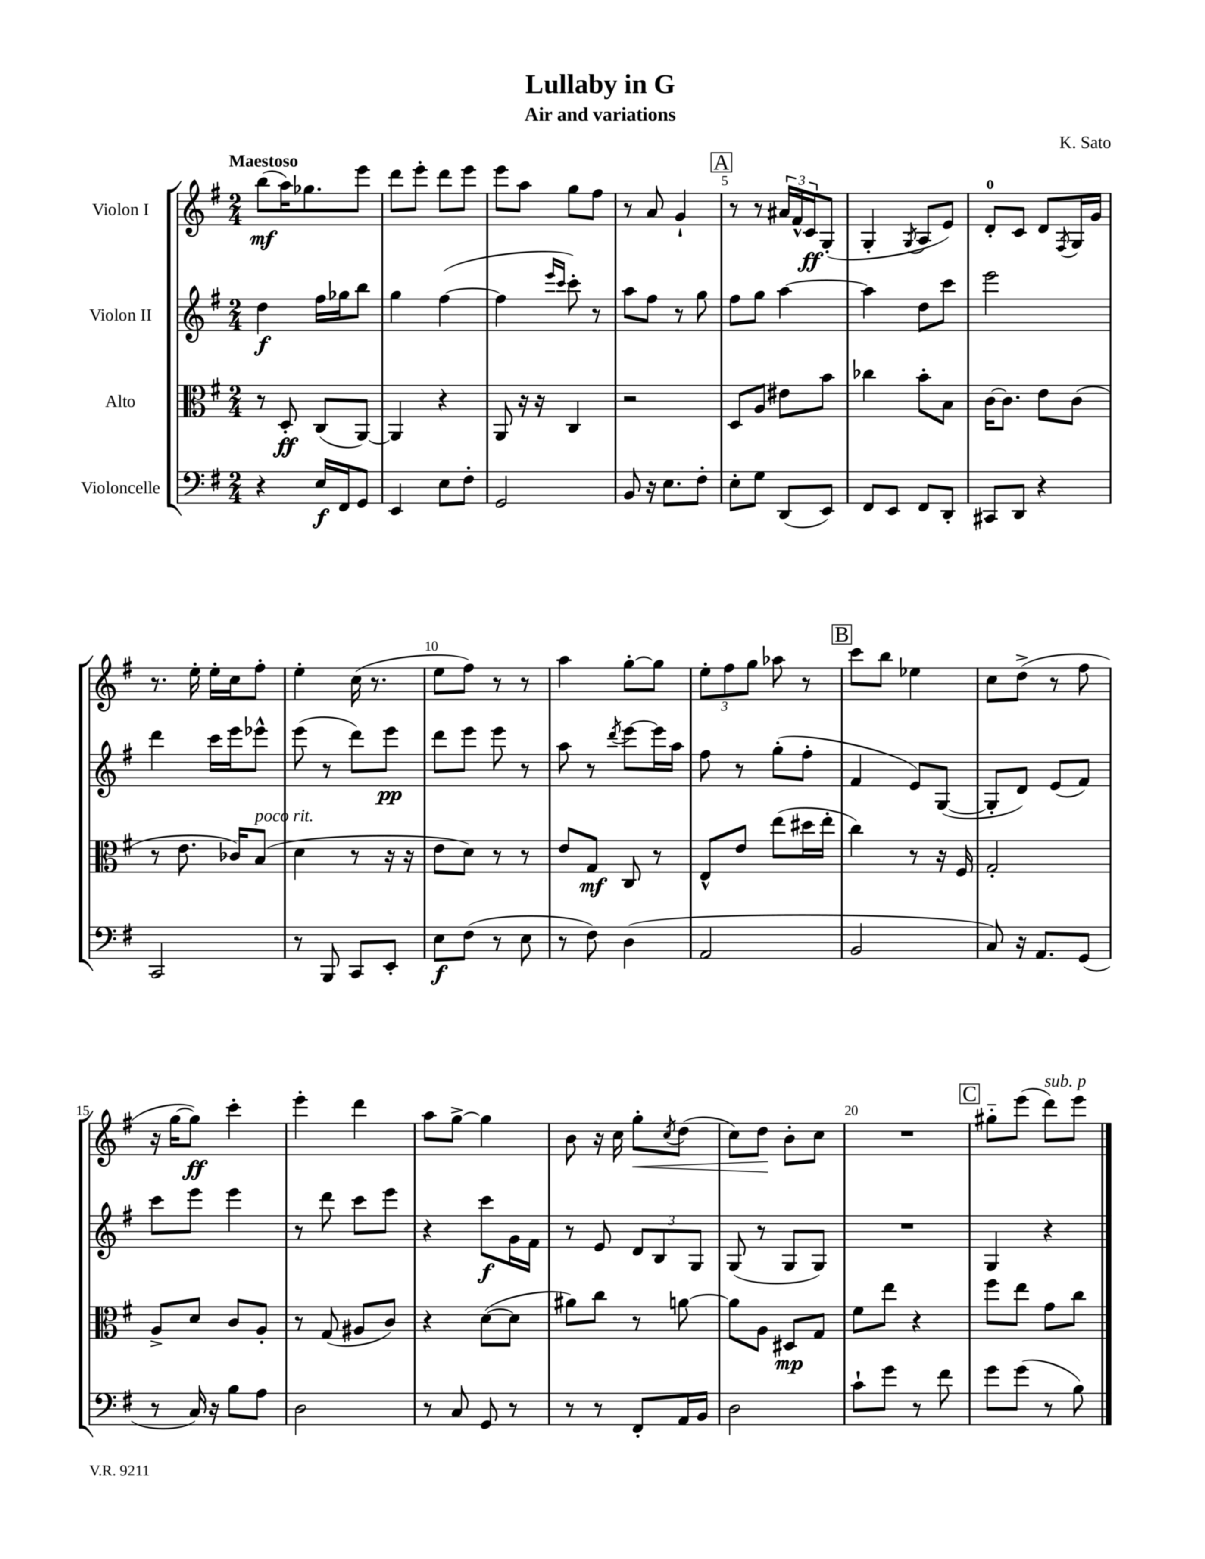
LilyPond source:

\header { title = "Lullaby in G" composer = "K. Sato" subtitle = "Air and variations" }
<<
\new StaffGroup <<
\new Staff = "s0" \with { instrumentName = "Violon I" } {
    \clef treble \key g \major \numericTimeSignature \time 2/4 \tempo "Maestoso"
    b''8\mf( a''16) ges''8. e'''8 |
    d'''8 e'''8-. d'''8 e'''8 |
    e'''8 a''8 g''8 fis''8 |
    r8 a'8 g'4-! |
    \mark \markup { \box "A" } r8 r8 \tuplet 3/2 { ais'16 fis'16-^ c'16\ff } g8-.( |
    g4-. \acciaccatura { g8 } a8 e'8) |
    d'8-0-. c'8 d'8 \acciaccatura { fis8 } g16 g'16 |
    r8. e''16-. e''16-. c''16 fis''8-. |
    e''4-. c''16( r8. |
    e''8 fis''8) r8 r8 |
    a''4 g''8~-. g''8 |
    \tuplet 3/2 { e''8-. fis''8 g''8 } aes''8 r8 |
    \mark \markup { \box "B" } c'''8 b''8 ees''4 |
    c''8 d''8->( r8 fis''8 |
    r16 g''16~ g''8\ff) c'''4-. |
    e'''4-. d'''4 |
    a''8 g''8~-> g''4 |
    b'8 r16 c''16 g''8-.\< \acciaccatura { c''8 } d''8( |
    c''8) d''8\! b'8-. c''8 |
    R2 |
    \mark \markup { \box "C" } gis''8-_ e'''8( d'''8^\markup { \italic "sub. p" }) e'''8 \bar "|." |
}
\new Staff = "s1" \with { instrumentName = "Violon II" } {
    \clef treble \key g \major \numericTimeSignature \time 2/4
    d''4\f fis''16 ges''16 b''8 |
    g''4 fis''4~( |
    fis''4 \grace { e'''16 c'''16 } c'''8-.) r8 |
    a''8 fis''8 r8 g''8 |
    \mark \markup { \box "A" } fis''8 g''8 a''4~ |
    a''4 d''8 c'''8 |
    e'''2 |
    d'''4 c'''16 e'''16 ees'''8-^ |
    e'''8( r8 d'''8) e'''8\pp |
    d'''8 e'''8 e'''8 r8 |
    a''8 r8 \acciaccatura { d'''8 } e'''8~ e'''16 a''16 |
    fis''8 r8 g''8-.( fis''8-. |
    \mark \markup { \box "B" } fis'4 e'8) g8~( |
    g8-. d'8) e'8( fis'8) |
    c'''8 e'''8 e'''4 |
    r8 d'''8 c'''8 e'''8 |
    r4 c'''8\f g'16 fis'16 |
    r8 e'8 \tuplet 3/2 { d'8 b8 g8 } |
    g8( r8 g8 g8) |
    R2 |
    \mark \markup { \box "C" } g4 r4 \bar "|." |
}
\new Staff = "s2" \with { instrumentName = "Alto" } {
    \clef alto \key g \major \numericTimeSignature \time 2/4
    r8 d8-.\ff c8( a,8~) |
    a,4 r4 |
    a,8 r16 r16 c4 |
    r2 |
    \mark \markup { \box "A" } d8 a8 eis'8 b'8 |
    ces''4 b'8-. b8 |
    c'16~ c'8. e'8 c'8( |
    r8 e'8. ces'16) b8^\markup { \italic "poco rit." }( |
    d'4 r8 r16 r16 |
    e'8 d'8) r8 r8 |
    e'8 g8\mf c8 r8 |
    e8-^ e'8 e''8( dis''16 e''16-. |
    \mark \markup { \box "B" } c''4) r8 r16 fis16 |
    g2-. |
    a8-> d'8 c'8 a8-. |
    r8 g8( ais8 c'8) |
    r4 d'8~( d'8 |
    ais'8) c''8 r8 a'8~ |
    a'8 a8 dis8\mp g8 |
    fis'8 e''8 r4 |
    \mark \markup { \box "C" } fis''8 e''8 g'8 c''8 \bar "|." |
}
\new Staff = "s3" \with { instrumentName = "Violoncelle" } {
    \clef bass \key g \major \numericTimeSignature \time 2/4
    r4 e16\f fis,16 g,8 |
    e,4 e8 fis8-. |
    g,2 |
    b,8 r16 e8. fis8-. |
    \mark \markup { \box "A" } e8-. g8 d,8( e,8) |
    fis,8 e,8 fis,8 d,8-. |
    cis,8 d,8 r4 |
    c,2 |
    r8 b,,8 c,8 e,8-. |
    e8\f fis8( r8 e8 |
    r8 fis8) d4( |
    a,2 |
    \mark \markup { \box "B" } b,2 |
    c8) r16 a,8. g,8( |
    r8 c16) r16 b8 a8 |
    d2 |
    r8 c8 g,8 r8 |
    r8 r8 fis,8-. a,16 b,16 |
    d2 |
    c'8-! g'8 r8 fis'8 |
    \mark \markup { \box "C" } g'8 g'8( r8 b8) \bar "|." |
}
>>
>>
\layout { \context { \Score \override BarNumber.break-visibility = ##(#f #t #t) barNumberVisibility = #(every-nth-bar-number-visible 5) } }
